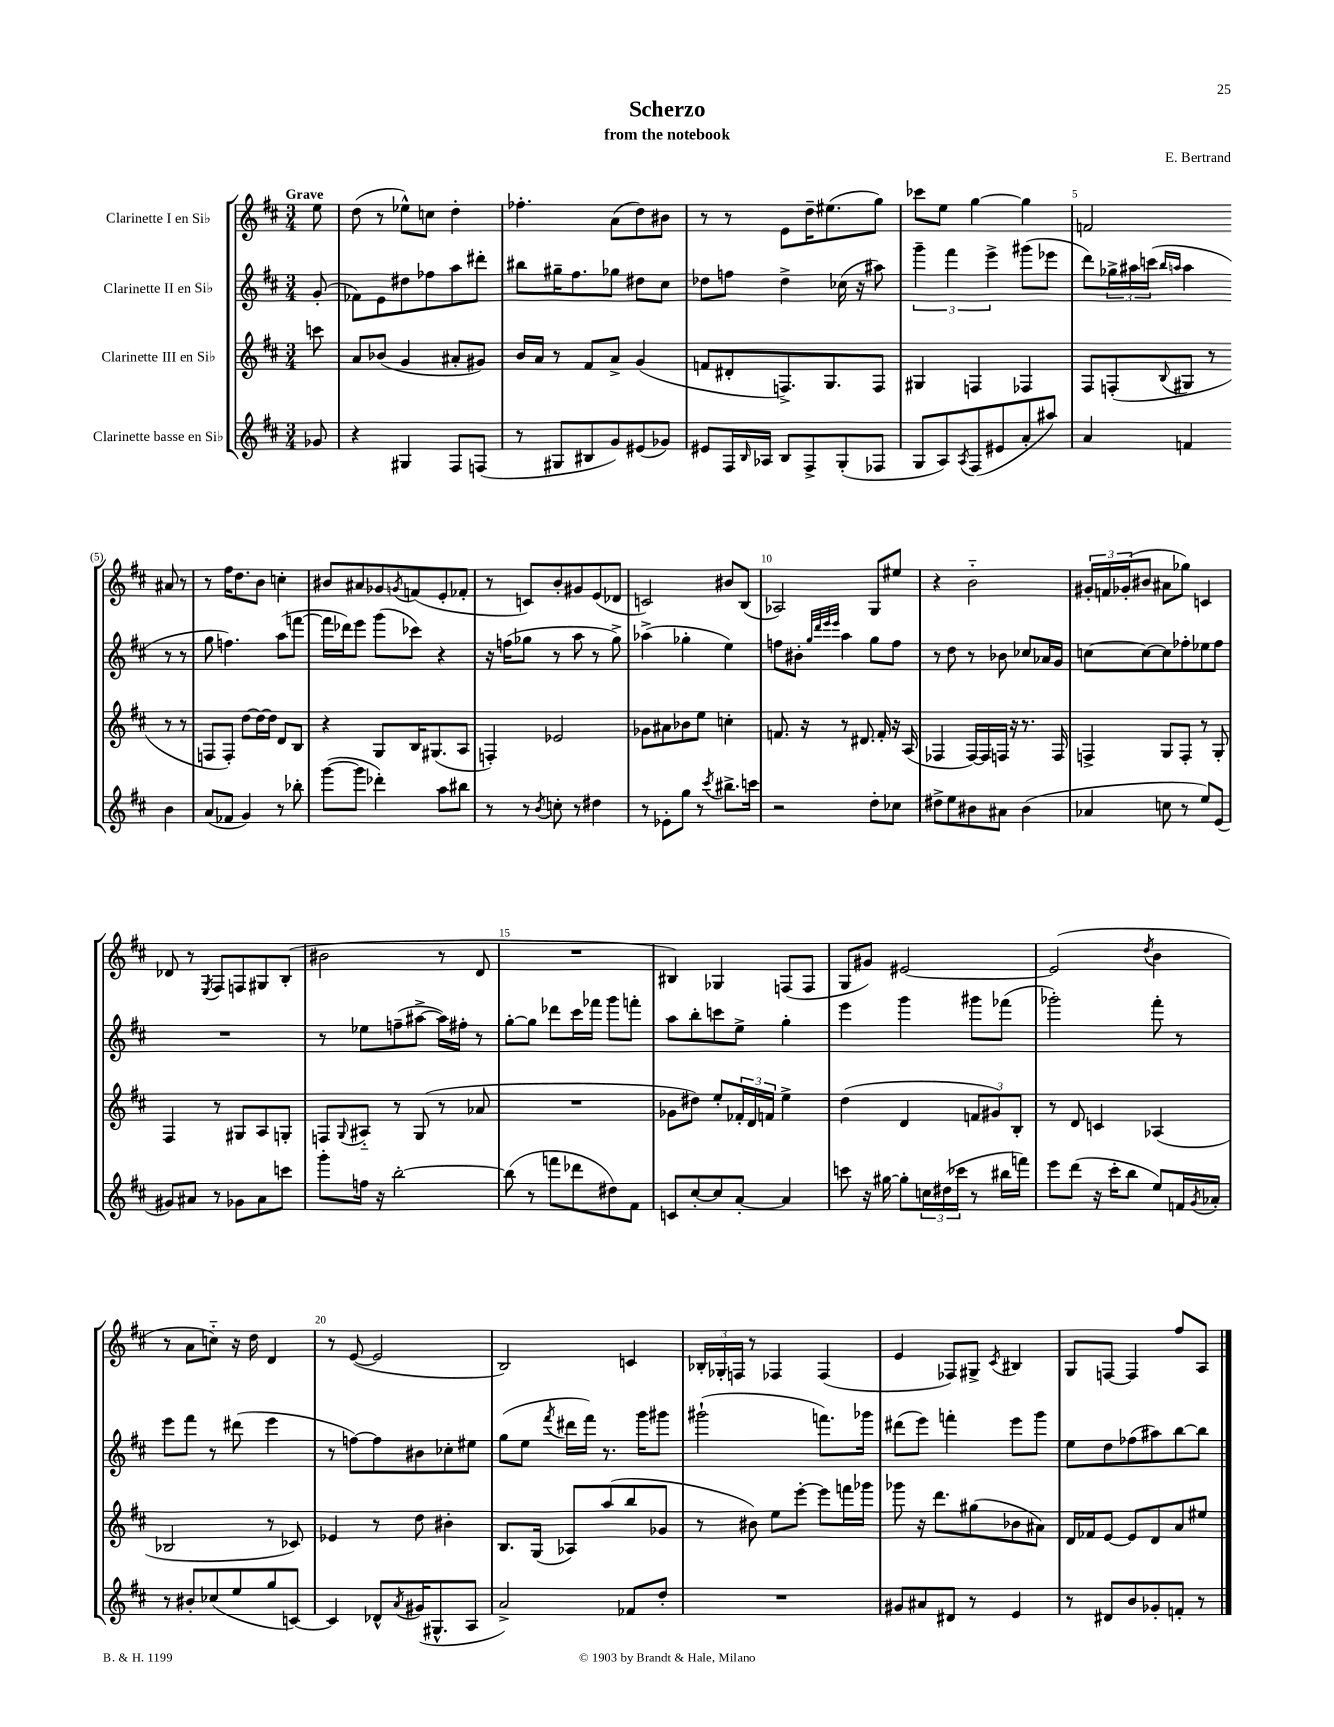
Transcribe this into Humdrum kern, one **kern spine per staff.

**kern	**kern	**kern	**kern
*staff4	*staff3	*staff2	*staff1
*clefG2	*clefG2	*clefG2	*clefG2
*k[f#c#]	*k[f#c#]	*k[f#c#]	*k[f#c#]
*M3/4	*M3/4	*M3/4	*M3/4
8g-	8ccc	(8g'	8ee
=	=	=	=
4r	8a	8f-)	(8dd
.	(8b-	8e	8r
4G#	4g	8dd#	8ee-^^)
.	.	8ff-	8cc
8F#	8a#'	8aa	4dd'
(8F	8g#)	8ddd#'	.
=	=	=	=
8r	16b	8bb#	4.ff-'
.	16a	.	.
8G#	8r	16gg#~	.
.	.	8.ff#	.
8B#	8f#	.	.
8g)	8a^	8gg-	(8a
(8e#	(4g	8dd#	8dd)
8g-)	.	8cc#	8b#
=	=	=	=
8e#	8f	8dd-	8r
16F#	8d#'	8ff	8r
16qqB	.	.	.
16A-	.	.	.
8B	8.F^)	4dd-^	8e
8F#^	.	.	16dd~
.	8.G	.	(8.ee#
(8G'	.	(16cc-	.
.	.	16r	.
8F-	8F	8aa#)	8gg)
=	=	=	=
8G	4G#	6ggg~	8ccc-
8A)	.	.	8ee
.	.	6fff#	.
8qA	.	.	.
(8F#	4F	.	[4gg
.	.	6eee^	.
8e#	.	.	.
8a'	4F-	(8ggg#	4gg]
8aa#)	.	8eee-	.
=	=	=	=
4a	8F#	8ddd)	2f
.	(8F'	24gg-^	.
.	.	24aa#	.
.	.	(24ccc	.
.	.	16qqbb	.
.	8qqB	16qqaa	.
4f	8G#	4aa	.
.	8r	.	.
4b	8r	8r	8a#
.	8r	8r	8r
=	=	=	=
(8a	8F	8gg	8r
8f-	8F')	4.ff)	16ff#
.	.	.	8.dd
4g)	[8dd	.	.
.	16dd_	.	8b
.	16dd]	.	.
8r	8d	(8aa	4cc'
8bb-'	8B	[8fff	.
=	=	=	=
([8ggg	4r	16fff]	8b#
.	.	16ddd-)	.
8ggg]	.	8eee	8a#
4ddd-')	8G	(8ggg	8g-
.	.	.	8qg
.	16B	8ccc-)	(8f
.	(8.G#	.	.
8aa	.	4r	8e'
8bb#	8A	.	8f-'
=	=	=	=
8r	4F')	16r	8r
.	.	(16ff	.
8r	.	8gg-	8c)
8qb	.	.	.
8cc'	2e-	8r	8b'
8r	.	8aa	8g#
4dd#	.	8r	(8e
.	.	8gg-^)	8d-
=	=	=	=
8r	8g-	(4aa-^	2c)
8e-'	8a#	.	.
8gg	8b-	4gg-'	.
8r	8ee	.	.
8qccc#	.	.	.
8.bb#^	4cc'	4ee)	8b#
.	.	.	(8B
16ccc	.	.	.
=	=	=	=
2r	8.f	8ff	2A-)
.	.	8b#'	.
.	16r	.	.
.	.	32qqgg	.
.	.	32qqddd	.
.	.	32qqeee	.
.	.	32qqeee	.
.	8r	4aa	.
.	8.d#	.	.
8dd'	.	8gg	8G
.	16f'	.	.
8cc-	16r	8ff	8ee#
.	(16A	.	.
=	=	=	=
8dd#^	4F-	8r	4r
8ee	.	8dd	.
8b#	[16F-)	8r	2b'~
.	16F-]	.	.
8a#	16F	8b-	.
.	16r	.	.
(4b#	8.r	8cc-	.
.	.	16a-	.
.	16F	16g	.
=	=	=	=
4a-	4F^	[8cc	24g#'
.	.	.	24f
.	.	.	(24g-'
.	.	8cc_	8b#
8cc	8G	8cc]	8a#
8r	8F'	8ff-'	8gg-)
8ee)	8r	8ee-	4c
(8e	8G'	8ff-	.
=	=	=	=
8g#)	4F#	2.r	8d-
8a#	.	.	8r
.	.	.	8qE
8r	8r	.	8F#
8g-	8G#	.	8F
8a#	8A	.	8G#
8ccc	8G'	.	(8B'
=	=	=	=
8ggg'	8F	8r	2b#
.	8qqG	.	.
16ff	8A#'~	8ee-	.
16r	.	.	.
[2bb'	8r	(8ff~	.
.	(8G	[8aa#^	.
.	8r	16aa#])	8r
.	.	16ff#'	.
.	8a-	8r	8d
=	=	=	=
(8bb]	2.r	[8gg'	2.r
8r	.	8gg]	.
8fff	.	8ddd-	.
8ddd-	.	16ccc#	.
.	.	16fff-	.
8dd#)	.	8ggg	.
8f#	.	8fff'	.
=	=	=	=
8c	8g-	8aa	4B#)
[8cc#'	8dd#)	8bb'	.
8cc#]	8ee'	8ccc	4G-
[8a'	24f-'	8ee^	.
.	24d	.	.
.	24f	.	.
4a]	4ee^	4gg'	(8F
.	.	.	8F
=	=	=	=
8ccc	(4dd	4eee	8G
16r	.	.	8g#)
[16gg#	.	.	.
8gg#']	4d	4ggg	[2e#
24cc	.	.	.
(24dd#	.	.	.
24ccc-	.	.	.
8r	12f	8ggg#	.
.	12g#)	.	.
16bb#	.	(8fff-	.
.	12B'	.	.
16fff)	.	.	.
=	=	=	=
8eee	8r	2ggg-')	(2e#]
(8ddd	8d	.	.
16r	4c	.	.
16ccc#'	.	.	.
8bb	.	.	.
.	.	.	8qdd
8ee)	(4A-	8fff#'	4b
16f	.	8r	.
8qg	.	.	.
16a-'	.	.	.
=	=	=	=
8r	2B-	8eee	8r
8b#'	.	8fff#	8a
(8cc-	.	8r	8cc'~)
8ee	.	(8ddd#	16r
.	.	.	16dd
8gg	8r	4eee	4d
[8c)	8c-)	.	.
=	=	=	=
4c]	4e-	8r	8r
.	.	[8ff)	([8e
8d-^^	8r	8ff]	2e]
8qa	.	.	.
(16g#	8dd	8b#	.
8.G#^^	.	.	.
.	4b#'	8cc-'	.
8A	.	8ee#	.
=	=	=	=
2a^)	8.B	(8gg	2B)
.	.	8ee	.
.	(16G	.	.
.	.	8qfff#	.
.	8A-)	16ddd#	.
.	.	16fff#)	.
.	(8aa	8.r	.
8f-	8bb	.	4c
.	.	16ggg	.
8dd'	8g-	8ggg#	.
=	=	=	=
2.r	8r	(2ggg#`	24B-'
.	.	.	24G-'
.	.	.	24F
.	8b#)	.	8r
.	8ee	.	4F-
.	[8eee'	.	.
.	8eee]	8.fff)	(4F-
.	16fff	.	.
.	16ggg-	16ggg-	.
=	=	=	=
8g#	8ggg-	(8ddd#	4e
8a#	16r	8eee)	.
.	8.ddd	.	.
8d#	.	4fff'	8F-)
8r	(8gg#	.	8G#^
.	.	.	8qc#
4e	8b-	8eee	4B#
.	8a#)	8ggg	.
=	=	=	=
8r	16d	8ee	8G
.	16f-	.	.
8d#	[8e	8dd	[8F
8b	8e]	(8ff-	4F]
8g-'	8d	8aa#)	.
8f'	8a	[8bb	8ff#
8r	8ee#	8bb]	8A
==	==	==	==
*-	*-	*-	*-
